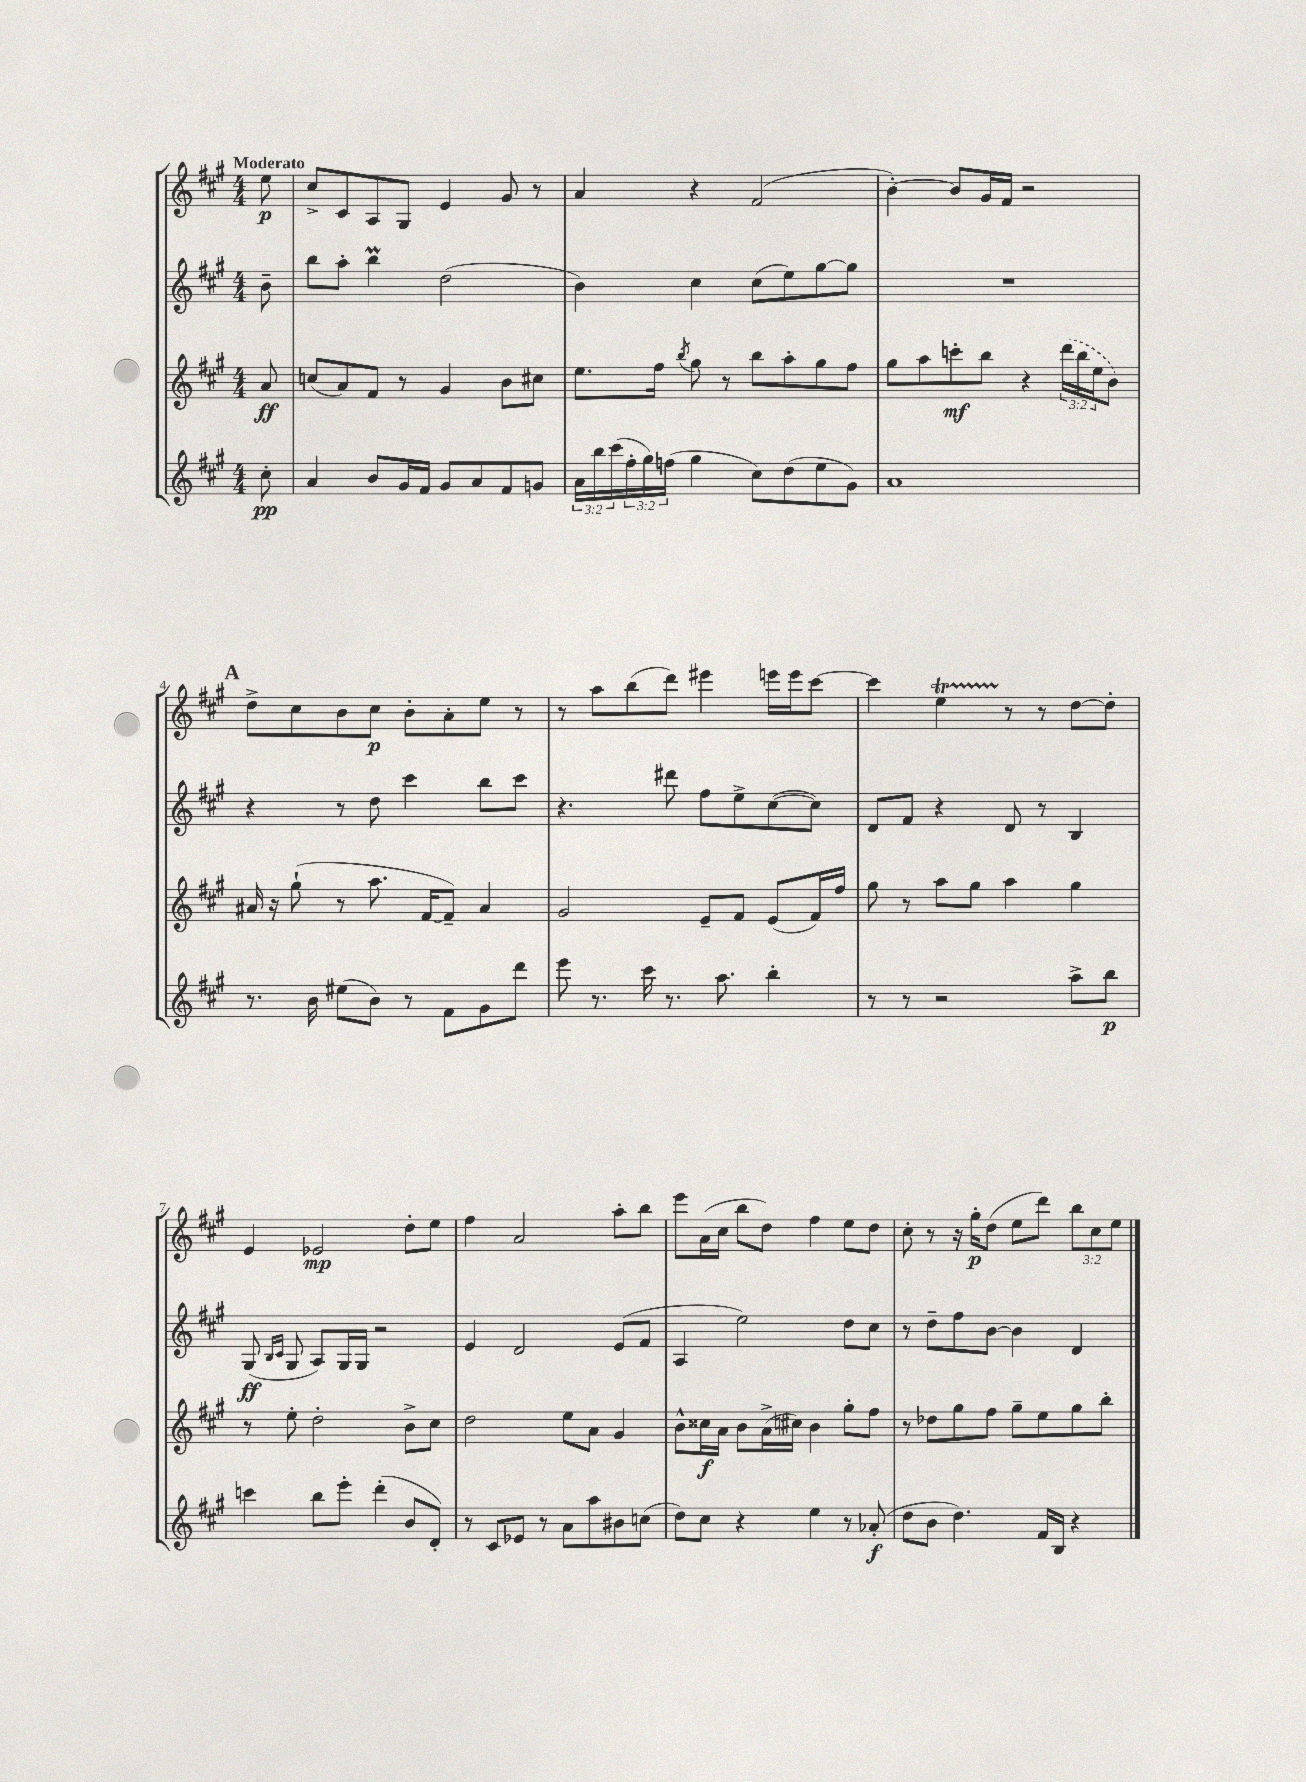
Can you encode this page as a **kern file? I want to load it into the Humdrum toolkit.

**kern	**dynam	**kern	**dynam	**kern	**dynam	**kern	**dynam
*part4	*part4	*part3	*part3	*part2	*part2	*part1	*part1
*staff4	*staff4	*staff3	*staff3	*staff2	*staff2	*staff1	*staff1
*clefG2	*	*clefG2	*	*clefG2	*	*clefG2	*
*k[f#c#g#]	*	*k[f#c#g#]	*	*k[f#c#g#]	*	*k[f#c#g#]	*
*M4/4	*	*M4/4	*	*M4/4	*	*M4/4	*
=	=	=	=	=	=	=	=
!	!	!	!	!	!	!LO:TX:a:B:t=Moderato	!
8cc#'\	pp	8a/	ff	8b~\	.	8ee\	p
=1	=1	=1	=1	=1	=1	=1	=1
4a/	.	(8ccn/L	.	8bb\L	.	8cc#^/L	.
.	.	8a/)	.	8aa'\J	.	8c#/	.
8b/L	.	8f#/J	.	4bbM\	.	8A/	.
16g#/L	.	8r	.	.	.	8G#/J	.
16f#/JJ	.	.	.	.	.	.	.
8g#/L	.	4g#/	.	(2dd\	.	4e/	.
8a/	.	.	.	.	.	.	.
8f#/	.	8b\L	.	.	.	8g#/	.
8gn/J	.	8cc#X\J	.	.	.	8r	.
=2	=2	=2	=2	=2	=2	=2	=2
24a\LL	.	8.ee\L	.	4b\)	.	4a/	.
24bb\	.	.	.	.	.	.	.
(24ccc#\	.	.	.	.	.	.	.
24ff#'\	.	.	.	.	.	.	.
24gg#\)	.	.	.	.	.	.	.
.	.	16ff#\Jk	.	.	.	.	.
(24ffn\JJ	.	.	.	.	.	.	.
.	.	8qbb/	.	.	.	.	.
4gg#\	.	8gg#\	.	4cc#\	.	4r	.
.	.	8r	.	.	.	.	.
8cc#\L)	.	8bb\L	.	(8cc#\L	.	(2f#/	.
(8dd\	.	8aa'\	.	8ee\)	.	.	.
8ee\	.	8gg#\	.	[8gg#\	.	.	.
8g#\J)	.	8ff#\J	.	8gg#\J]	.	.	.
=3	=3	=3	=3	=3	=3	=3	=3
1a	.	8gg#\L	.	1r	.	[4b'\)	.
.	.	8aa\	.	.	.	.	.
.	.	8cccn'\	mf	.	.	8b/L]	.
.	.	8bb\J	.	.	.	16g#/L	.
.	.	.	.	.	.	16f#/JJ	.
.	.	4r	.	.	.	2r	.
.	.	(24ddd\LL	.	.	.	.	.
.	.	24bb\	.	.	.	.	.
.	.	24ee\J	.	.	.	.	.
.	.	8b\J)	.	.	.	.	.
!!LO:LB:g=z
!!LO:REH:place=s1:t=A
=4	=4	=4	=4	=4	=4	=4	=4
8.r	.	16a#X/	.	4r	.	8dd^\L	.
.	.	16r	.	.	.	.	.
.	.	(8gg#`\	.	.	.	8cc#\	.
16b\	.	.	.	.	.	.	.
(8ee#X\L	.	8r	.	8r	.	8b\	.
8b\J)	.	8.aa\	.	8dd\	.	8cc#\J	p
8r	.	.	.	4ccc#\	.	8b'\L	.
.	.	[16f#/KL	.	.	.	.	.
8f#\L	.	8f#~/J])	.	.	.	8a'\	.
8g#\	.	4a#/	.	8bb\L	.	8ee\J	.
8ddd\J	.	.	.	8ccc#\J	.	8r	.
=5	=5	=5	=5	=5	=5	=5	=5
8eee\	.	2g#/	.	4.r	.	8r	.
8.r	.	.	.	.	.	8aa\L	.
.	.	.	.	.	.	(8bb\	.
16ccc#\	.	.	.	.	.	.	.
8.r	.	.	.	8ddd#X\	.	8ddd\J)	.
.	.	8e~/L	.	8ff#\L	.	4eee#X\	.
8.aa\	.	.	.	.	.	.	.
.	.	8f#/J	.	8ee^\	.	.	.
4bb'\	.	(8e/L	.	([8cc#\	.	16eeen\LL	.
.	.	.	.	.	.	16eee\J	.
.	.	16f#/L)	.	8cc#\J])	.	[8ccc#\J	.
.	.	16ff#/JJ	.	.	.	.	.
=6	=6	=6	=6	=6	=6	=6	=6
8r	.	8gg#\	.	8d/L	.	4ccc#\]	.
8r	.	8r	.	8f#/J	.	.	.
2r	.	8aa\L	.	4r	.	4eeT\	.
.	.	8gg#\J	.	.	.	.	.
.	.	4aa\	.	8d/	.	8r	.
.	.	.	.	8r	.	8r	.
8aa^\L	.	4gg#\	.	4B/	.	[8dd\L	.
8bb\J	p	.	.	.	.	8dd'\J]	.
!!LO:LB:g=z
=7	=7	=7	=7	=7	=7	=7	=7
4cccn\	.	8r	.	(8G#/	ff	4e/	.
.	.	.	.	16qqB/LL	.	.	.
.	.	.	.	16qqc#/JJ	.	.	.
.	.	8ee'\	.	8G#/	.	.	.
8bb\L	.	2dd'\	.	8A/L)	.	2e-X/	mp
8eee'\J	.	.	.	16G#/L	.	.	.
.	.	.	.	16G#/JJ	.	.	.
(4ddd'\	.	.	.	2r	.	.	.
8b/L	.	8b^\L	.	.	.	8dd'\L	.
8d'/J)	.	8cc#\J	.	.	.	8ee\J	.
=8	=8	=8	=8	=8	=8	=8	=8
8r	.	2dd\	.	4e/	.	4ff#\	.
8c#/L	.	.	.	.	.	.	.
8e-X/J	.	.	.	2d/	.	2a/	.
8r	.	.	.	.	.	.	.
8a\L	.	8ee\L	.	.	.	.	.
8aa\	.	8a\J	.	.	.	.	.
8b#X\	.	4g#/	.	(8e/L	.	8aa'\L	.
(8ccn\J	.	.	.	8f#/J	.	8bb\J	.
=9	=9	=9	=9	=9	=9	=9	=9
8dd\L)	.	8b^^\L	.	4A/	.	8eee\L	.
8cc#\J	.	16cc##X\L	f	.	.	(16a\L	.
.	.	16a\JJ	.	.	.	16cc#\JJ	.
4r	.	8b\L	.	2ee\)	.	8bb\L	.
.	.	(16a^\L	.	.	.	8dd\J)	.
.	.	16cc#X\JJ)	.	.	.	.	.
4ee\	.	4b\	.	.	.	4ff#\	.
8r	.	8gg#'\L	.	8dd\L	.	8ee\L	.
(8a-X'/	f	8ff#\J	.	8cc#\J	.	8dd\J	.
=10	=10	=10	=10	=10	=10	=10	=10
8dd\L	.	8r	.	8r	.	8cc#'\	.
8b\J	.	8dd-X\L	.	8dd~\L	.	8r	.
4.dd\)	.	8gg#\	.	8ff#\	.	16r	.
.	.	.	.	.	.	16gg#'\KL	p
.	.	8ff#\J	.	[8b\J	.	(8dd\J	.
.	.	8gg#~\L	.	4b\]	.	8ee\L	.
16f#/LL	.	8ee\	.	.	.	8ddd\J)	.
16B/JJ	.	.	.	.	.	.	.
4r	.	8gg#\	.	4d/	.	12bb\L	.
.	.	.	.	.	.	12cc#\	.
.	.	8bb'\J	.	.	.	.	.
.	.	.	.	.	.	12ee\J	.
==	==	==	==	==	==	==	==
*-	*-	*-	*-	*-	*-	*-	*-
